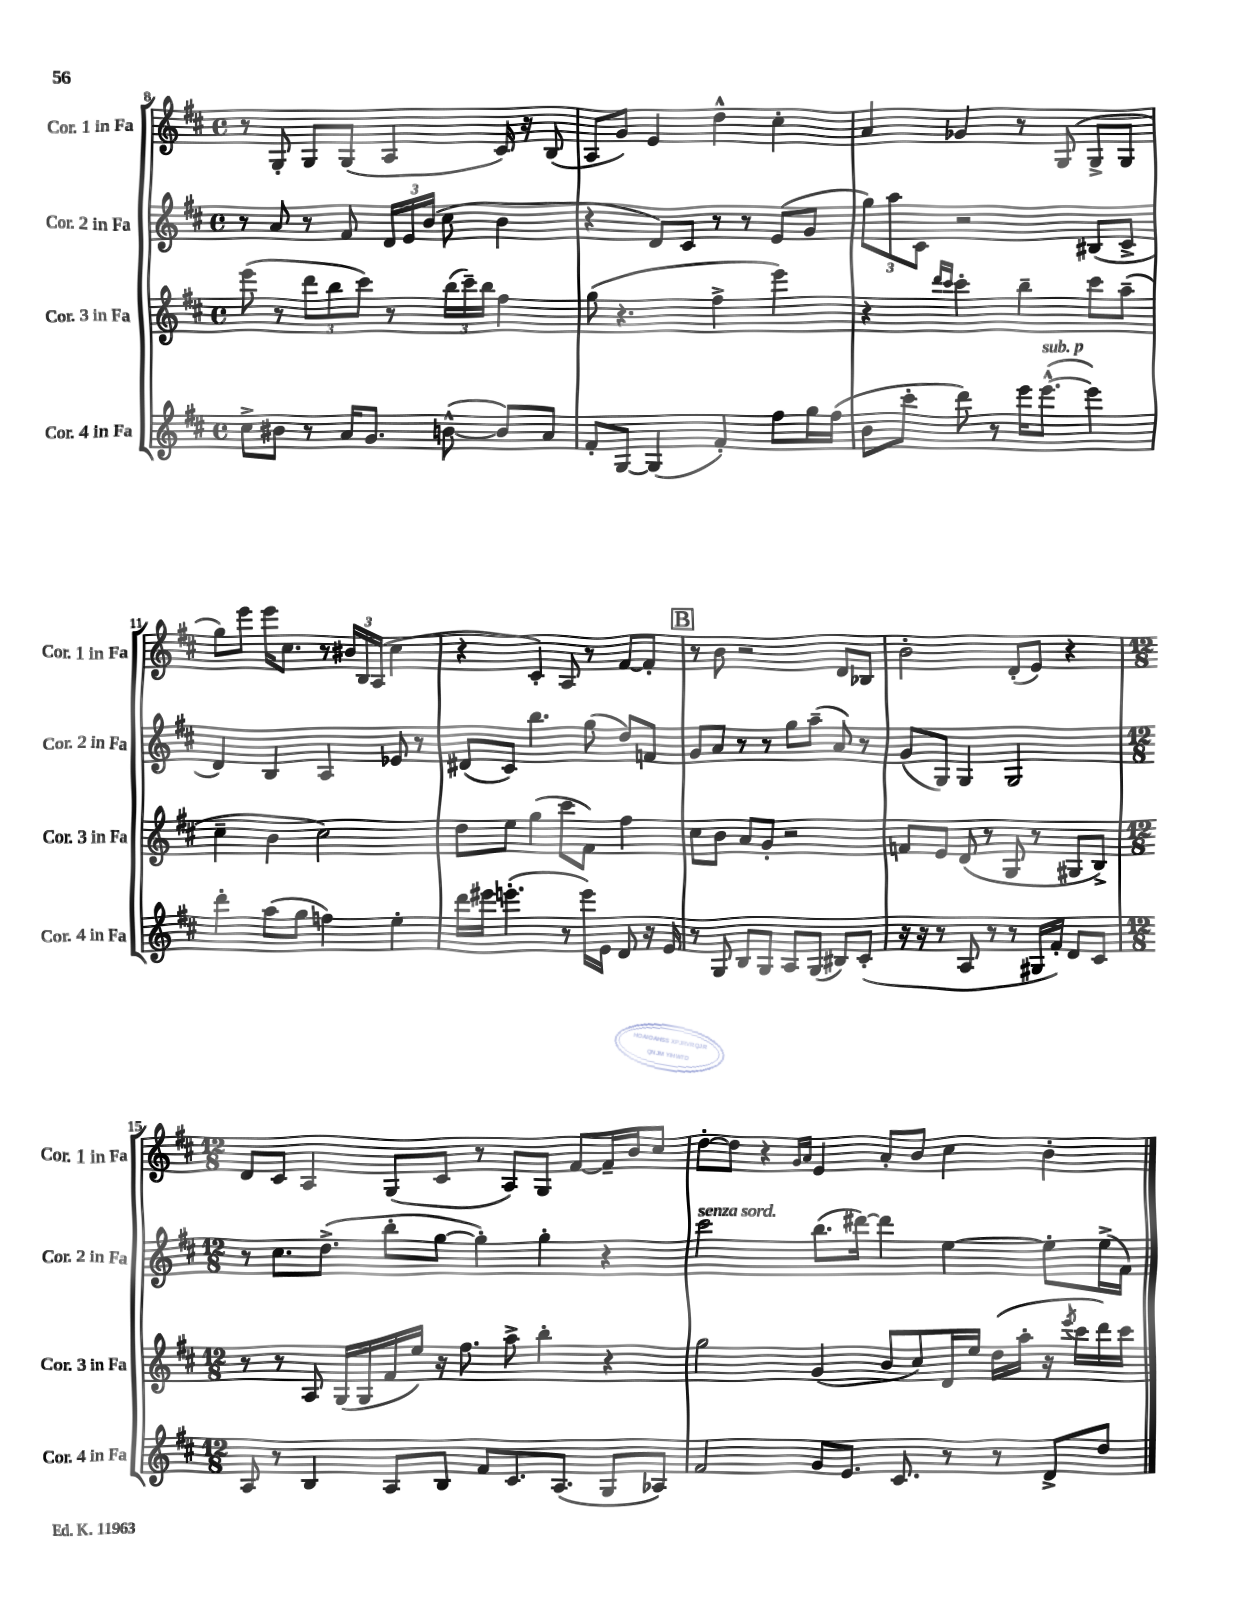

**kern	**kern	**kern	**kern
*part4	*part3	*part2	*part1
*staff4	*staff3	*staff2	*staff1
*I"Cor. 4 in Fa	*I"Cor. 3 in Fa	*I"Cor. 2 in Fa	*I"Cor. 1 in Fa
*I'Cor. 4 in Fa	*I'Cor. 3 in Fa	*I'Cor. 2 in Fa	*I'Cor. 1 in Fa
*clefG2	*clefG2	*clefG2	*clefG2
*k[f#c#]	*k[f#c#]	*k[f#c#]	*k[f#c#]
*M4/4	*M4/4	*M4/4	*M4/4
*met(c)	*met(c)	*met(c)	*met(c)
=8	=8	=8	=8
8cc#^\L	(8eee\	8r	8r
8b#X\J	8r	8a/	8G'/
8r	12ddd\L	8r	8G/L
.	12bb\	.	.
16a/KL	.	8f#/	(8G/J
.	12ccc#\J)	.	.
8.g/J	.	.	.
.	8r	24d/LL	4A/
.	.	24e/	.
.	.	(24b/JJ	.
([8bn^^\	(24bb\LL	8cc#\	.
.	24ccc#~\)	.	.
.	24bb\JJ	.	.
8b/L])	4ff#\	4b\	16c#/)
.	.	.	16r
8a/J	.	.	(8B/
=9	=9	=9	=9
8f#'/L	(8gg\	4r	8A/L
[8G/J	4.r	.	8g/J)
(4G/]	.	8d/L)	4e/
.	.	8c#/J	.
4f#'/)	4ff#^\	8r	4dd^^\
.	.	8r	.
8ff#\L	4eee\)	(8e/L	4cc#'\
16gg\L	.	8g/J	.
(16ff#\JJ	.	.	.
=10	=10	=10	=10
8b\L	4r	12gg\L)	4a/
.	.	12aa\	.
8ccc#'\J	.	.	.
.	.	12c#\J	.
.	16qqddd/LL	.	.
.	16qqccc#/JJ	.	.
8ddd\)	4ccc#'\	2r	4g-X/
8r	.	.	.
16eee\KL	4bb~\	.	8r
!LO:TX:a:i:t=sub. p	!	!	!
([8.eee^^\J	.	.	.
.	.	.	(8G/
4eee\])	8ccc#\L	(8B#X/L	8G^/L
.	(8aa~\J	8c#^/J	8G/J
!!LO:LB:g=z
=11	=11	=11	=11
4ddd'\	4cc#~\	4d/)	8gg\L)
.	.	.	8eee\J
(8aa\L	4b\	4B/	16eee\KL
.	.	.	8.cc#\J
8gg\J	.	.	.
4ffn\)	2cc#\)	4A/	8r
.	.	.	24b#X/LL
.	.	.	24B/
.	.	.	(24A/JJ
4ee'\	.	8e-X/	4cc#\
.	.	8r	.
=12	=12	=12	=12
16ddd\LL	8dd\L	(8d#X/L	4r
16eee#X\JJ	.	.	.
(4.eeen'\	8ee\J	8c#/J)	.
.	(4gg\	4.bb\	4c#'/)
8r	8ccc#\L	.	8A/
16eee\LL)	8f#\J)	(8gg\	8r
16e\JJ	.	.	.
8d/	4ff#\	8dd/L)	[8f#/L
16r	.	8fn/J	8f#'/J]
16e/	.	.	.
!!LO:REH:place=s1:t=B
=13	=13	=13	=13
8r	8cc#\L	8g/L	8r
8G/	8b\J	8a/J	8b\
8B/L	8a/L	8r	2r
8G/J	8g'/J	8r	.
8A/L	2r	8gg\L	.
(8G/J	.	(8aa~\J	.
8B#X/L)	.	8a/)	8d/L
(8c#'/J	.	8r	8B-X/J
=14	=14	=14	=14
16r	8fn/L	(8g/L	2b'\
16r	.	.	.
8r	8e/J	8G/J)	.
8A/	(8d/	4G/	.
8r	8r	.	.
8r	8G/	2G/	(8d'/L
16G#X/LL	8r	.	8e/J)
16f#'/JJ)	.	.	.
8d/L	8G#X/L	.	4r
8c#/J	8B^/J)	.	.
!!LO:LB:g=z
=15	=15	=15	=15
*M12/8	*M12/8	*M12/8	*M12/8
8A/	8r	8r	8d/L
8r	8r	8.cc#\L	8c#/J
4B/	8A/	.	4A/
.	.	(8.dd^\J	.
.	(16G/LL	.	.
.	16G/	.	.
8A/L	16f#/	8bb'\L	(8G/L
.	16ee/JJ)	.	.
8B/J	16r	[8gg\J	8c#/J
.	8.ff#\	.	.
8f#/L	.	4gg'\])	8r
8.c#/	8aa^\	.	8A/L)
.	4bb'\	4gg'\	8G/J
(8.A/J	.	.	.
.	.	.	[8f#/L
8G/L	4r	4r	16f#~/L]
.	.	.	16b/J
8A-X/J)	.	.	8cc#/J
=16	=16	=16	=16
!	!	!LO:TX:a:i:t=senza sord.	!
2f#/	2gg\	2ccc#\	[8dd'\L
.	.	.	8dd\J]
.	.	.	4r
.	.	.	16qqg/LL
.	.	.	16qqa/JJ
8g/L	(4g/	(8.bb\L	4e/
8.e/J	.	.	.
.	.	[16ddd#X\Jk)	.
.	8b/L	4ddd#\]	8a'/L
8.c#/	.	.	.
.	8cc#/)	.	8b/J
8r	16d/L	[4ee\	4cc#\
.	16ee/JJ	.	.
8r	(16dd\LL	.	.
.	16aa'\JJ	.	.
8d^/L	16r	8ee'\L]	4b'\
.	8qeee/	.	.
.	16ccc#\LL	.	.
8dd/J	16ddd\)	(16ee^\L	.
.	16ccc#\JJ	16f#\JJ)	.
==	==	==	==
*-	*-	*-	*-
